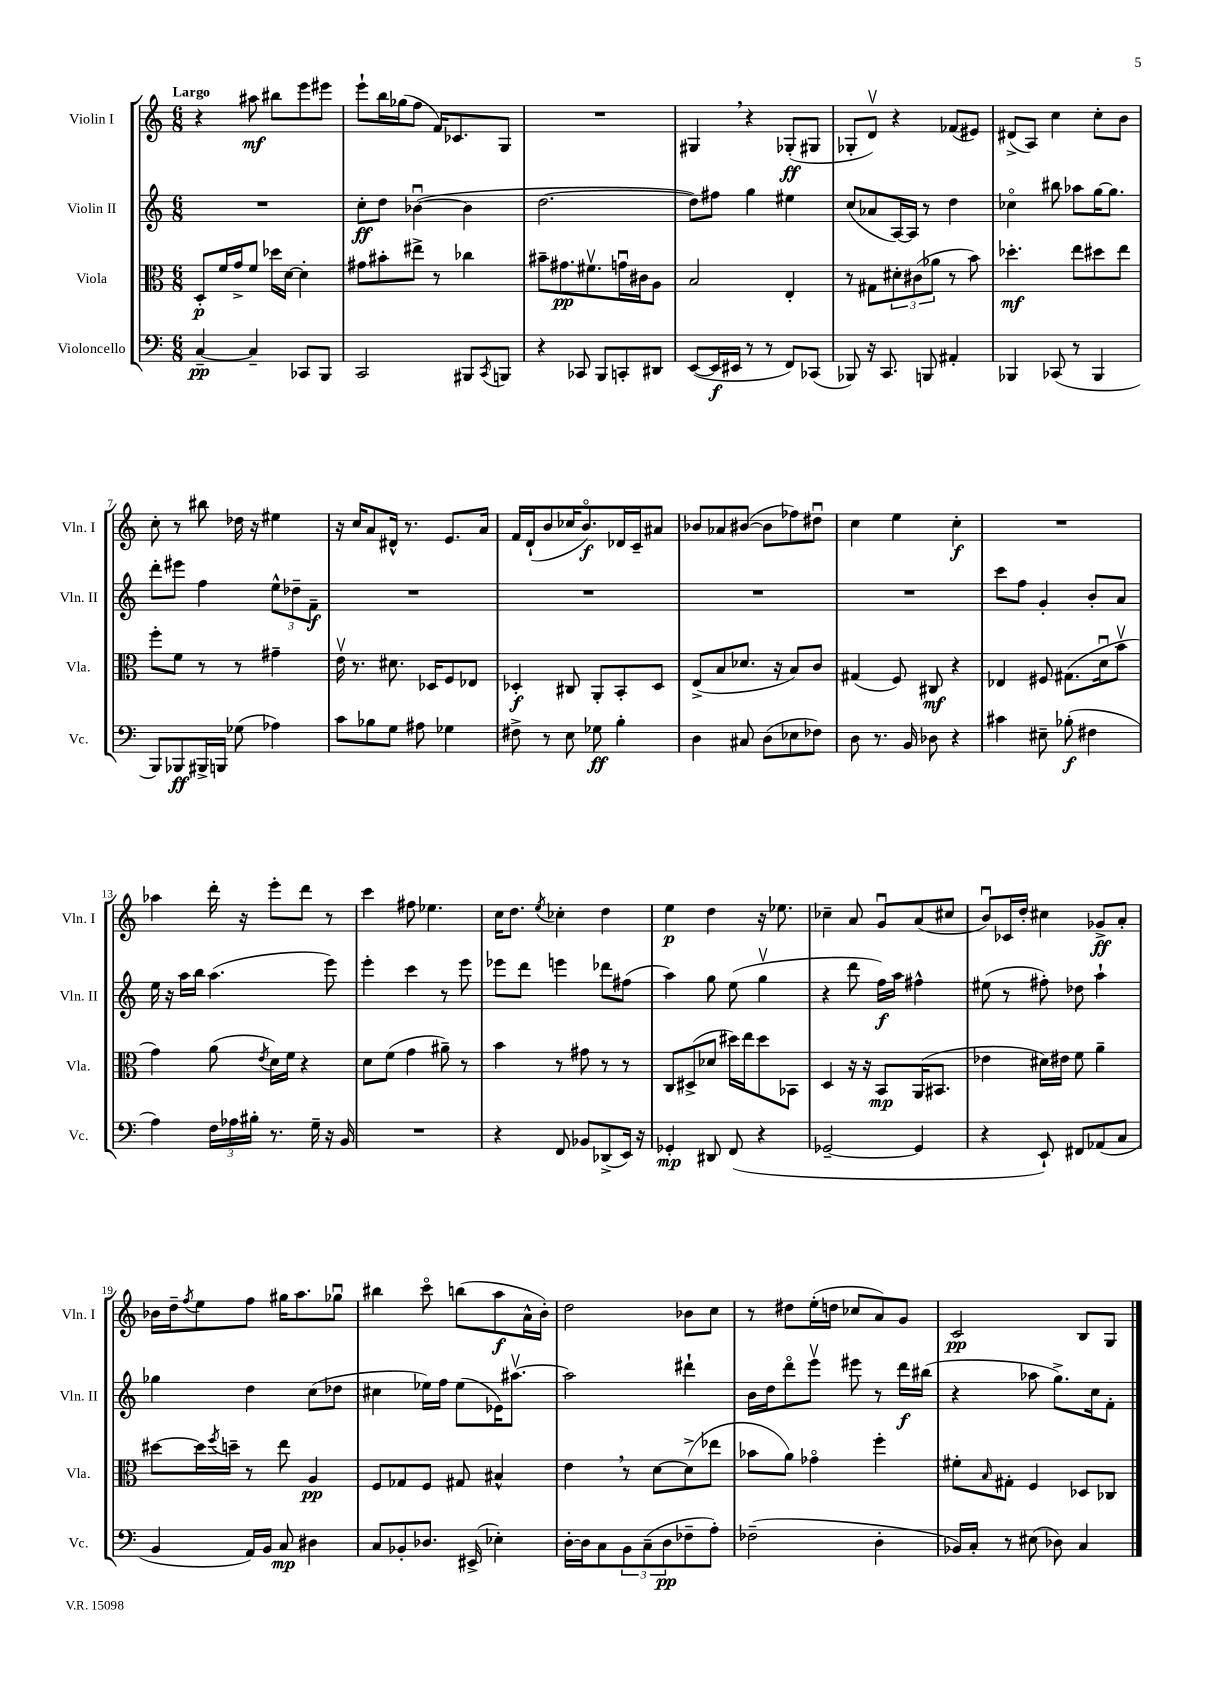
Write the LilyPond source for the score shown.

<<
\new StaffGroup <<
\new Staff = "s0" \with { instrumentName = "Violin I" shortInstrumentName = "Vln. I" } {
    \clef treble \key c \major \numericTimeSignature \time 6/8 \tempo "Largo"
    r4 ais''8\mf bis''8 e'''8 eis'''8 |
    e'''8-! b''16 ges''16( f''8 f'16) ces'8. g8 |
    R2. |
    gis4 \breathe r4 ges8-.\ff( gis8 |
    ges8-. d'8\upbow) r4 fes'8( eis'8) |
    dis'8->( a8) c''4 c''8-. b'8 |
    c''8-. r8 bis''8 des''16 r16 eis''4 |
    r16 c''16 a'8 dis'16-^ r8. e'8. a'16 |
    f'16 d'16-!( b'8 ces''16 b'8.\flageolet\f) des'16 c'16-- ais'8 |
    bes'8 aes'8 bis'8~( bis'8 fes''8) dis''8\downbow |
    c''4 e''4 c''4-.\f |
    R2. |
    aes''4 d'''16-. r16 e'''8-. d'''8 r8 |
    c'''4 fis''8 ees''4. |
    c''16 d''8. \acciaccatura { e''8 } ces''4-. d''4 |
    e''4\p d''4 r16 ees''8. |
    ces''4-- a'8 g'8\downbow a'8( cis''8 |
    b'8\downbow) ces'16 d''16-. cis''4 ges'8->\ff a'8-. |
    bes'16 d''16-- \acciaccatura { f''8 } e''8 f''8 gis''16 a''8. ges''8\downbow |
    bis''4 c'''8\flageolet b''8( a''8\f a'16-^ b'16-.) |
    d''2 bes'8 c''8 |
    r8 dis''8 e''16-.( d''16 ces''8 a'8) g'8 |
    c'2\pp b8 g8 \bar "|." |
}
\new Staff = "s1" \with { instrumentName = "Violin II" shortInstrumentName = "Vln. II" } {
    \clef treble \key c \major \numericTimeSignature \time 6/8
    R2. |
    c''8-.\ff d''8 bes'4~\downbow( bes'4 |
    d''2.~ |
    d''8) fis''8 g''4 eis''4 |
    c''8( aes'8 a16~) a16 r8 d''4 |
    ces''4\flageolet bis''8 aes''8 g''16~ g''8. |
    d'''8-. eis'''8 f''4 \tuplet 3/2 { e''8-^ des''8-- f'8--\f } |
    R2. |
    R2. |
    R2. |
    R2. |
    c'''8 f''8 g'4-. b'8-. a'8 |
    e''16 r16 a''16 b''16 a''4.( e'''8) |
    e'''4-. c'''4 r8 e'''8 |
    ees'''8 d'''8 e'''4 des'''8 fis''8( |
    a''4) g''8 e''8( g''4\upbow |
    r4 d'''8 f''16\f) a''16 fis''4-^ |
    eis''8( r8 fis''8-.) des''8 a''4-! |
    ges''4 d''4 c''8( des''8 |
    cis''4 ees''16) f''16 ees''8( ees'16) ais''8.~\upbow |
    ais''2 dis'''4-! |
    b'16 d''16 d'''8\flageolet e'''8\upbow eis'''8 r8 d'''16\f bis''16( |
    r4 aes''8 g''8.->) c''16 f'8-. \bar "|." |
}
\new Staff = "s2" \with { instrumentName = "Viola" shortInstrumentName = "Vla." } {
    \clef alto \key c \major \numericTimeSignature \time 6/8
    d8-.\p f'16 g'16-> f'8 des''16 d'16~ d'4-. |
    gis'8 bis'8-. eis''8-> r8 ces''4 |
    bis'8-- gis'8.\pp fis'8.\upbow g'16\downbow cis'16 a8 |
    b2 e4-. |
    r8 gis8 \tuplet 3/2 { dis'8-. cis'8( aes'8 } r8 b'8) |
    des''4.-.\mf e''8 dis''8 e''8 |
    f''8-. f'8 r8 r8 gis'4-- |
    e'16\upbow r8. dis'8. des16 f8 ees8 |
    des4-.\f cis8 a,8-. b,8-. des8 |
    e8->( b8 des'8. r16 b8) c'8 |
    gis4( f8) cis8\mf r4 |
    ees4 fis8 gis8.( d'16\downbow b'8\upbow |
    g'4) a'8( \acciaccatura { e'8 } d'16) f'16 r4 |
    d'8 f'8( g'4 ais'8--) r8 |
    b'4 r8 gis'8 r8 r8 |
    c8 dis8->( des'8 dis''16) e''16 dis''8 bes,8 |
    d4 r16 r16 b,8\mp a,16( bis,8. |
    ees'4 dis'16) eis'16 f'8 a'4-- |
    dis''8~ dis''16 \acciaccatura { f''8 } d''16-- r8 e''8 a4\pp |
    f8 ges8 f8 gis8 bis4-^ |
    e'4 \breathe r8 d'8~ d'8->( ees''8 |
    bes'8 a'8) ges'4\flageolet f''4-. |
    fis'8-. \grace { b16 } gis8-. f4 des8 ces8 \bar "|." |
}
\new Staff = "s3" \with { instrumentName = "Violoncello" shortInstrumentName = "Vc." } {
    \clef bass \key c \major \numericTimeSignature \time 6/8
    c4~--\pp c4-- ces,8 b,,8 |
    c,2 bis,,8 \acciaccatura { c,8 } b,,8 |
    r4 ces,8 b,,8 c,8-. dis,8 |
    e,8~( e,16\f eis,16 r8 r8 f,8) ces,8( |
    bes,,8) r16 c,8. b,,8 ais,4-. |
    bes,,4 ces,8( r8 bes,,4 |
    b,,8) bes,,8\ff bis,,16-> b,,16 ges8( aes4) |
    c'8 bes8 g8 ais8 ges4 |
    fis8-> r8 e8 ges8\ff b4-. |
    d4 cis8 d8( ees8 fes8) |
    d8 r8. b,16 des8 r4 |
    cis'4 eis8-- bes8-.\f( fis4 |
    a4) \tuplet 3/2 { f16 aes16 bis16-. } r8. g16-- r16 b,16 |
    R2. |
    r4 f,8 bes,8 des,8->( e,16) r16 |
    ges,4-.\mp dis,8 f,8( r4 |
    ges,2~-- ges,4 |
    r4 e,8-!) fis,8 aes,8( c8 |
    b,4 a,16) b,16 c8\mp dis4 |
    c8 bes,8-. des8. eis,16->( ees4-.) |
    d16~-. d16 c8 \tuplet 3/2 { b,8 c8--( d8\pp } fes8-- a8-.) |
    fes2--( d4-. |
    bes,16) c16-. r8 eis8( des8) c4 \bar "|." |
}
>>
>>
